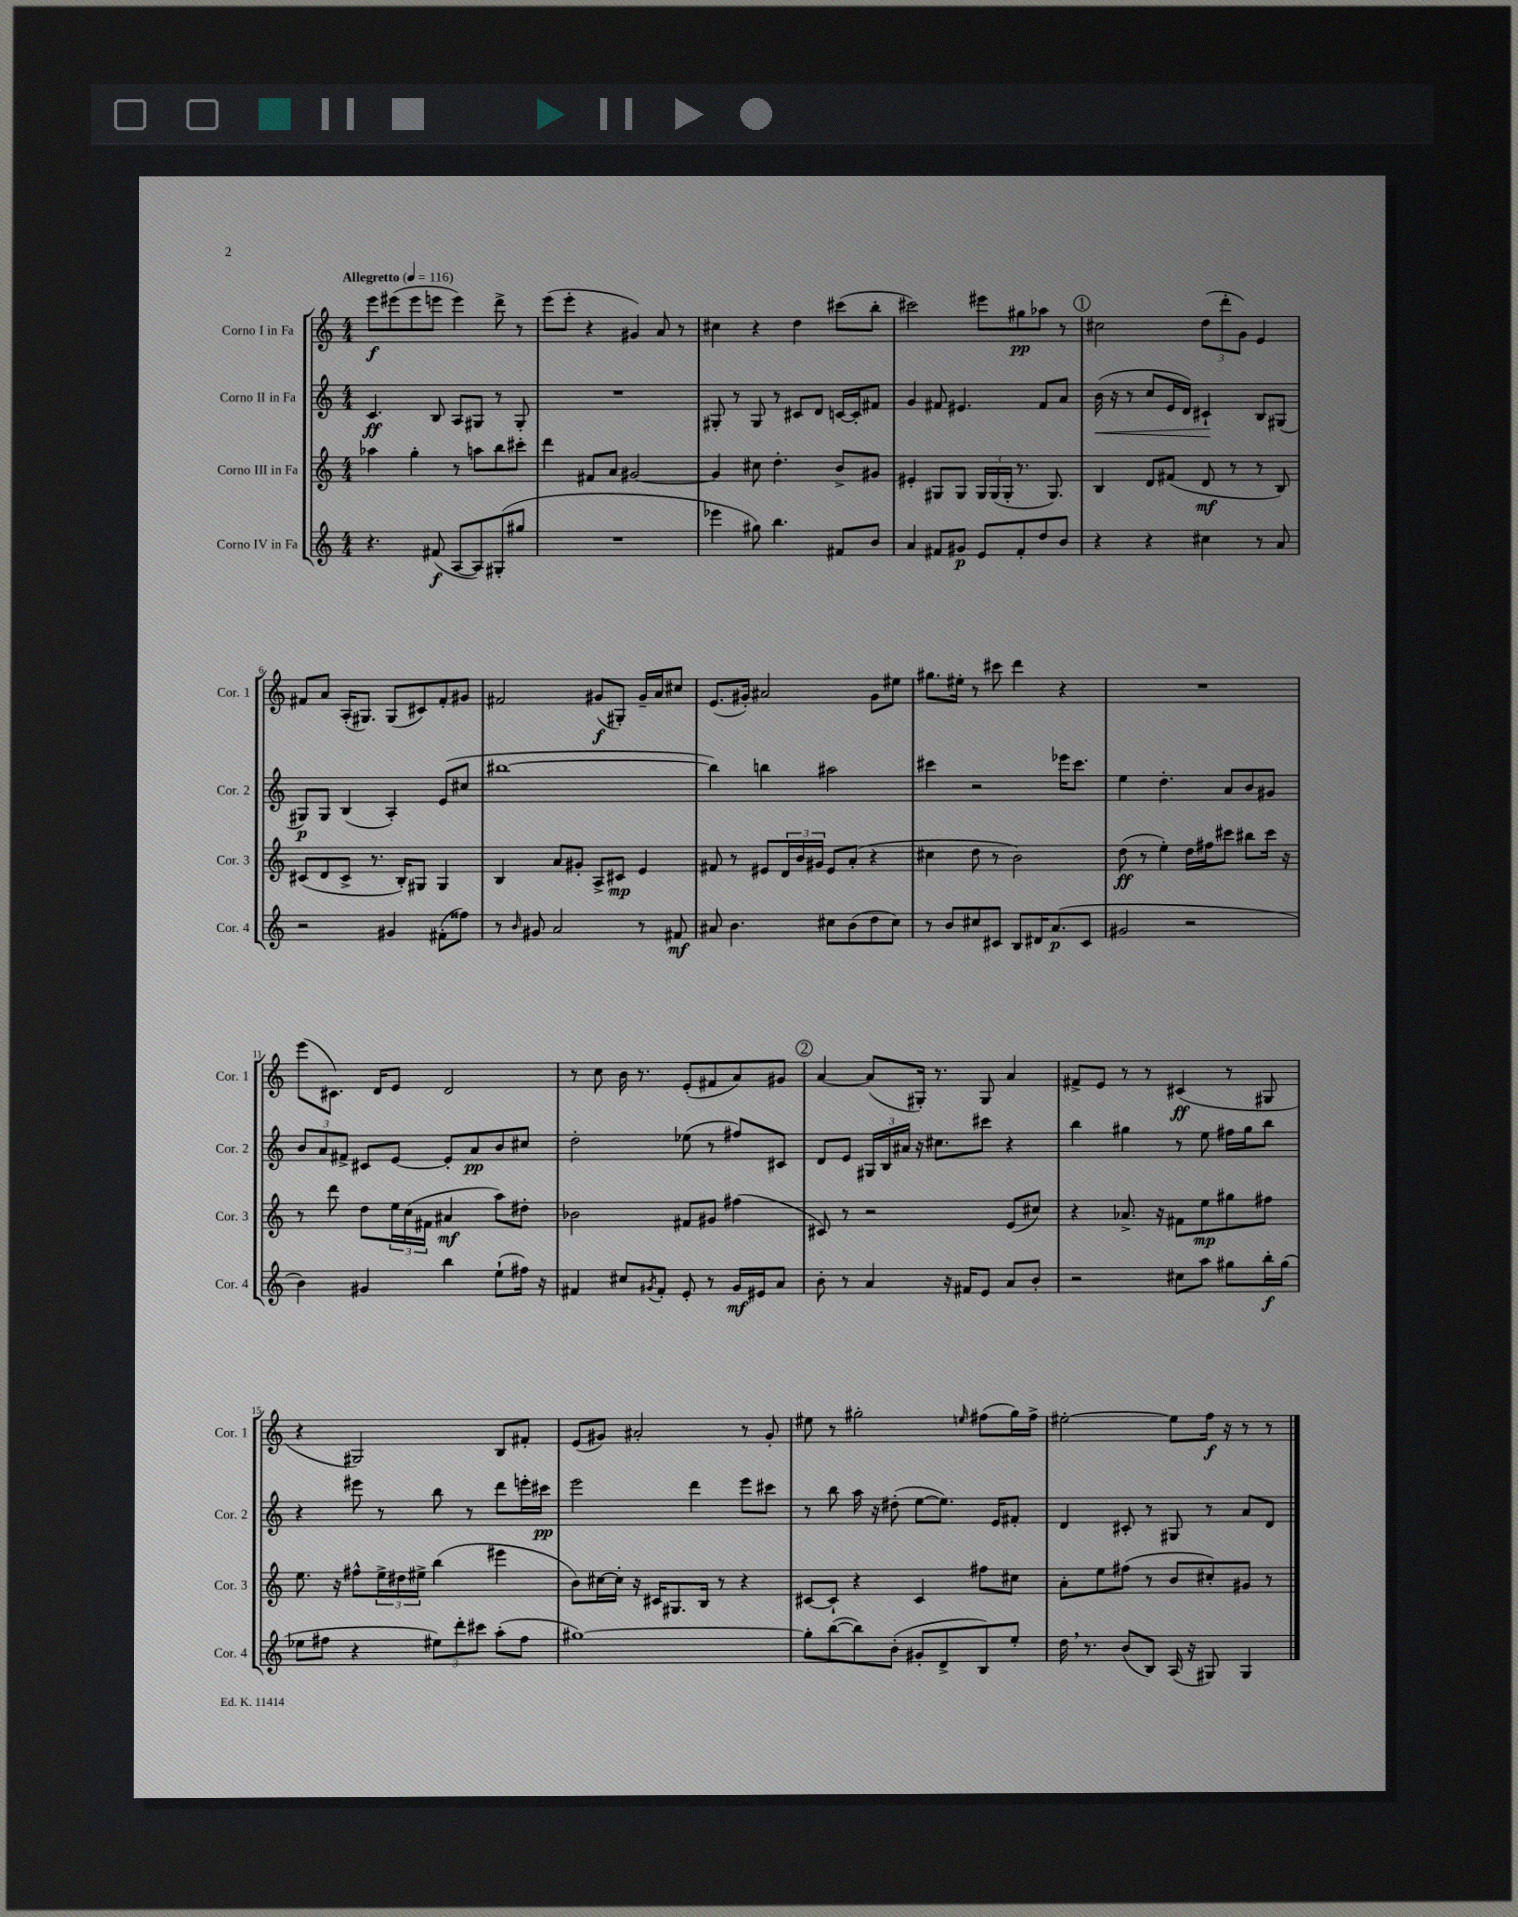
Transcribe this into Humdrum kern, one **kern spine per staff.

**kern	**kern	**kern	**kern
*staff4	*staff3	*staff2	*staff1
*clefG2	*clefG2	*clefG2	*clefG2
*k[]	*k[]	*k[]	*k[]
*M4/4	*M4/4	*M4/4	*M4/4
*MM116	*MM116	*MM116	*MM116
4.r	4aa-\	4.c/	8eee\L
.	.	.	(8eee#\
.	4gg'\	.	8eee#\
(8f#/	.	8B/	8eee\J
[8A/L	8r	8A/L	4eee\)
8A/])	8aa\L	8G#/J	.
(8G#'/	8bb\	8r	8ddd^\
8gg#/J	8ccc#'\J	8G#'/	8r
=	=	=	=
1r	4ddd\	1r	(8eee\L
.	.	.	8eee'\J
.	8f#/L	.	4r
.	8a/J	.	.
.	[2g#/	.	4g#/)
.	.	.	8a/
.	.	.	8r
=	=	=	=
4eee-\	4g#/]	8G#'/	4cc#\
.	.	8r	.
8gg#\)	8cc#\	8G#/	4r
4.bb\	4.dd'\	8r	.
.	.	8c#/L	4dd\
.	.	8d/J	.
8f#/L	8b^/L	[16c/LL	(8ccc#\L
.	.	16c'/]J	.
8b/J	8g#/J	8f#/J	8bb'\J
=	=	=	=
4a/	4e#'/	4g/	2ccc#\)
8f#/L	8G#/L	8f#/	.
8g#/J	8G#/J	4.e#/	.
8e/L	24G#/LL	.	8eee#\L
.	(24G#/	.	.
.	24G#'/JJ	.	.
8f#'/	8.r	.	8gg#\
8dd/	.	8f#/L	8aa-\J
.	8.G#/)	.	.
8b/J	.	8a/J	8r
=	=	=	=
4r	4B/	(16b\	2cc#\
.	.	16r	.
.	.	8r	.
4r	8d/L	8cc/L	.
.	(8f#/J	16e/L	.
.	.	16d/JJ)	.
4cc#\	8d/	4c#`/	(12dd\L
.	.	.	12ddd'\
.	8r	.	.
.	.	.	12g\J)
8r	8r	8B/L	4e/
8a/	8B/)	(8G#/J	.
=	=	=	=
2r	(8c#/L	8G#/L)	8f#/L
.	8d/	8G#/J	8a/J
.	8c#^/J	(4B/	(16A'/LK
.	.	.	8.G#/J)
.	8.r	.	.
4g#/	.	4A'/)	(8G#/L
.	16B'/LK)	.	.
.	8G#/J	.	8c#/)
(8f#'\L	4G#/	(8e/L	8f#'/
8ff##\J)	.	8cc#/J	8g#/J
=	=	=	=
8r	4B/	[1bb#	2f#/
16qqb/	.	.	.
8g#/	.	.	.
2a/	8a/L	.	.
.	8g#'/J	.	.
.	8A^/L	.	(8g#/L
.	8c#/J	.	8G#'/J)
8r	4e/	.	16g#~/LL
.	.	.	16a/J
8f#/	.	.	8cc#/J
=	=	=	=
8a#/	8f#/	4bb#\])	(8.e/L
4.b\	8r	.	.
.	.	.	16g#'/Jk)
.	8e#/L	4bb\	2a#/
.	24d/L	.	.
.	24b/	.	.
.	24g#/JJ	.	.
8cc#\L	8e#/L	2aa#\	.
(8b\	(8a'/J	.	.
8dd\	4r	.	8g#\L
8cc#\J)	.	.	8ee#\J
=	=	=	=
8r	4cc#\	4ccc#\	8.gg#\L
8b/L	.	.	.
.	.	.	16ee#'\Jk
8cc#/	8dd\	2r	8r
8c#/J	8r	.	8ccc#\
8B/L	2b\)	.	4ddd\
16d#/K	.	.	.
(8.a/	.	.	.
.	.	16eee-\LK	4r
.	.	8.ccc#\J	.
8c#/J	.	.	.
=	=	=	=
2g#/	(8dd\	4ee\	1r
.	8r	.	.
.	4ee'\)	4.dd'\	.
2r	16dd\LL	.	.
.	16ff#\J	.	.
.	8ccc#\J	8a/L	.
.	8bb#\L	8b/	.
.	16ccc#\Jk	8g#/J	.
.	16r	.	.
=	=	=	=
4b\)	8r	12b/L	(8eee\L
.	.	12a/	.
.	8ddd\	.	8.c#\J)
.	.	12f#^/J	.
4g#/	8dd\L	8c#/L	.
.	.	.	16d/LK
.	24ee\L	[8e/J	8e/J
.	(24cc\	.	.
.	24f#\JJ	.	.
4bb\	4a#/	8e'/]L	2d/
.	.	8a/	.
(8ee`\L	8aa\L)	8b/	.
16ff#\Jk)	8dd#'\J	8cc#/J	.
16r	.	.	.
=	=	=	=
4f#/	2b-\	2dd'\	8r
.	.	.	8cc\
8cc#/L	.	.	16b\
.	.	.	8.r
8qg#/	.	.	.
8f#'/J	.	.	.
8e'/	8f#/L	(8ee-\	(8e'/L
8r	8g#/J	8r	8f#/
16g#/LL	(4ff#\	8ff#/L)	8a/)
16e#/J	.	.	.
8a/J	.	8c#/J	8g#/J
=	=	=	=
8b'\	8c#/)	8d/L	[4a/
8r	8r	8e/J	.
4a/	2r	24G#/LL	(8a/]L
.	.	24B/	.
.	.	24a#/JJ	.
.	.	16r	16G#'/Jk)
.	.	8.cc#\L	8.r
16r	.	.	.
16f#/LK	.	.	.
8e/J	.	8ccc#\J	8G#/
8a/L	(8e/L	4r	4a/
8b'/J	8cc#/J)	.	.
=	=	=	=
2r	4r	4bb\	8f#^/L
.	.	.	8e/J
.	8.a-^/	4gg#\	8r
.	.	.	8r
.	16r	.	.
8cc#\L	8f#\L	8r	(4c#/
8aa\J	8ee\	8ee\	.
8gg#\L	8gg#\	16ff#\LL	8r
.	.	16gg#\J	.
16bb'\L	8ff#\J	8bb\J	8G#/
(16gg#\JJ	.	.	.
=	=	=	=
8ee-\L	8.ee\	4r	4r
8ff#\J	.	.	.
.	16r	.	.
4r	8ff#^^\L	8eee#\	2G#/)
.	24ee^\L	8r	.
.	24dd#\	.	.
.	24ee#^\JJ	.	.
12ee#\L)	(4bb\	8bb\	.
12ddd'\	.	.	.
.	.	8r	.
12ccc#\J	.	.	.
(8aa'\L	4eee#\	8ddd\L	8B/L
8ff#\J	.	16eee'\L	8f#'/J
.	.	16ccc#\JJ	.
=	=	=	=
[1gg#)	8b\L)	2eee\	(8e/L
.	[16cc#\L	.	8g#/J)
.	16cc#'\]JJ	.	.
.	16r	.	2a#'/
.	16c#/LK	.	.
.	8.G#/	.	.
.	.	4ddd\	.
.	16B/Jk	.	.
.	8r	.	.
.	4r	8eee\L	8r
.	.	8ccc#\J	8g#'/
=	=	=	=
8gg#'\]L	[8c#/L	8r	8ee#\
([8bb\	8c#`/]J	8bb\	8r
8bb\])	4r	16aa\	2gg#'\
.	.	16r	.
(8b'\J	.	(8dd#'\	.
8g#'/L	4c#/	[8ee\L	.
8d^/	.	8.ee\]J)	.
.	.	.	16qqee/
8B/)	8ff#\L	.	(8ff#\L
.	.	16e/LK	.
8ee'/J	8cc#\J	8f#'/J	16gg#\L)
.	.	.	16ff#^\JJ
=	=	=	=
16dd\	8a'\L	4d/	[2ee#'\
8.r	.	.	.
.	8ee\	.	.
(8b/L	(8ff#\J	8c#'/	.
8B/J)	8r	8r	.
(16A/	8b/L	8G#/	8ee#\]L
16r	.	.	.
8G#/)	8cc#'/)	8r	16ff\Jk
.	.	.	16r
4G#/	8g#/J	8a/L	8r
.	8r	8d/J	8r
==	==	==	==
*-	*-	*-	*-
